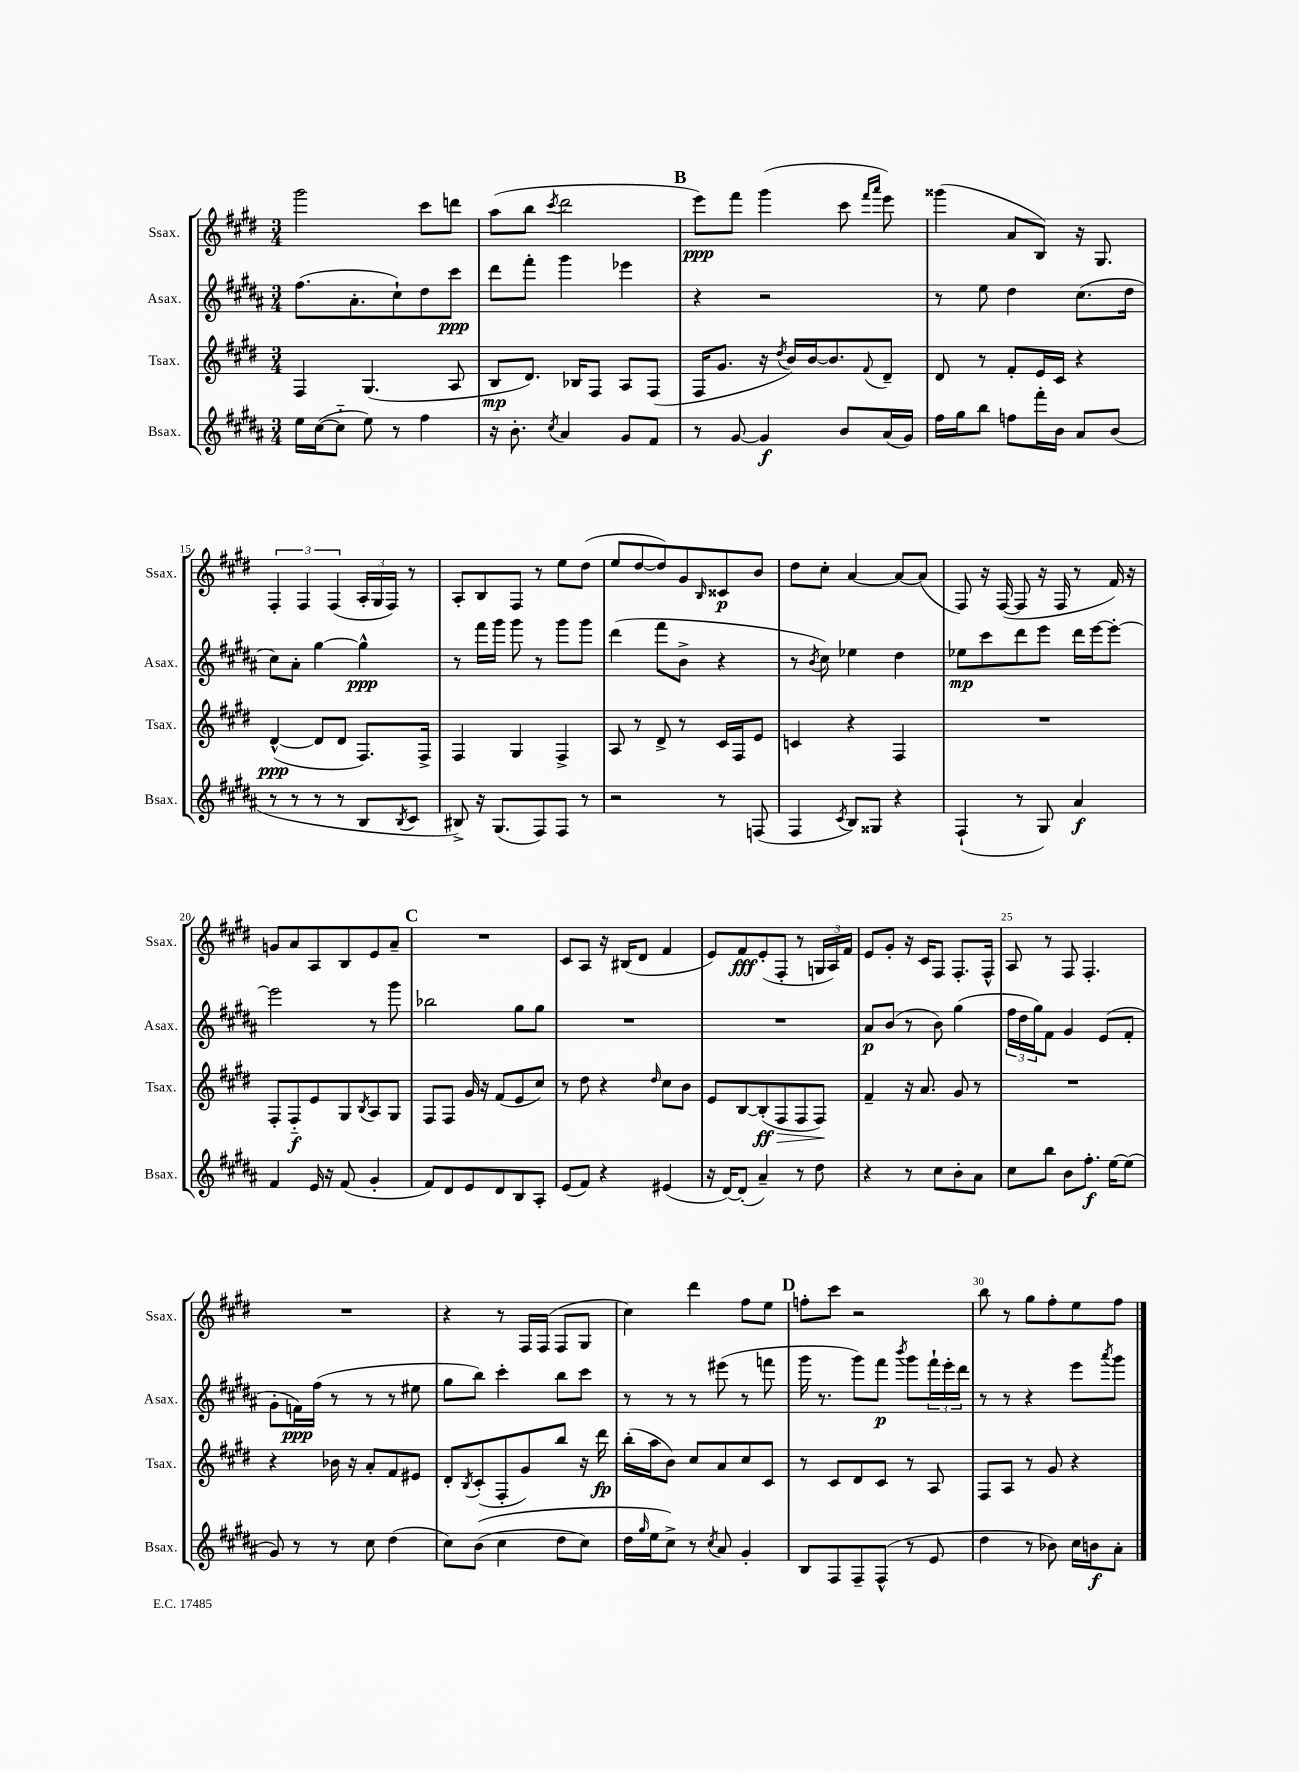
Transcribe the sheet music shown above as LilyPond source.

<<
\new StaffGroup <<
\new Staff = "s0" \with { instrumentName = "Ssax." shortInstrumentName = "Ssax." } {
    \clef treble \key e \major \numericTimeSignature \time 3/4
    gis'''2 cis'''8 d'''8 |
    a''8( b''8 \acciaccatura { cis'''8 } dis'''2 |
    \mark \markup { \bold "B" } e'''8\ppp) fis'''8 gis'''4( cis'''8 \grace { fis'''16 a'''16 } e'''8) |
    gisis'''4( a'8 b8) r16 gis8. |
    \tuplet 3/2 { fis4-. fis4 fis4( } \tuplet 3/2 { a16-. gis16 fis16) } r8 |
    a8-. b8 fis8 r8 e''8 dis''8( |
    e''8 dis''8~ dis''8) gis'8 \grace { b16 } cisis'8\p b'8 |
    dis''8 cis''8-. a'4~ a'8~ a'8( |
    fis8) r16 fis16~( fis8 r16 fis16 r8 fis'16) r16 |
    g'8 a'8 a8 b8 e'8 a'8-- |
    \mark \markup { \bold "C" } R2. |
    cis'8 a8 r16 bis16( dis'8 fis'4 |
    e'8) fis'8\fff e'8-.( fis8-. r8 \tuplet 3/2 { g16 a16) fis'16 } |
    e'8 gis'8-. r16 cis'16 fis8 fis8.-. fis16-^ |
    a8 r8 fis8 fis4.-. |
    R2. |
    r4 r8 fis16 fis16( fis8 gis8 |
    cis''4) dis'''4 fis''8 e''8 |
    \mark \markup { \bold "D" } f''8-. cis'''8 r2 |
    b''8 r8 gis''8 fis''8-. e''8 fis''8 \bar "|." |
}
\new Staff = "s1" \with { instrumentName = "Asax." shortInstrumentName = "Asax." } {
    \clef treble \key b \major \numericTimeSignature \time 3/4
    fis''8.( ais'8.-. cis''8-!) dis''8 cis'''8\ppp |
    dis'''8 fis'''8-. gis'''4 ees'''4 |
    \mark \markup { \bold "B" } r4 r2 |
    r8 e''8 dis''4 cis''8.( dis''16 |
    cis''8) ais'8-. gis''4~ gis''4-^\ppp |
    r8 fis'''16 gis'''16 gis'''8 r8 gis'''8 gis'''8 |
    dis'''4( fis'''8 b'8-> r4 |
    r8 \acciaccatura { b'8 } cis''8) ees''4 dis''4 |
    ees''8\mp cis'''8 dis'''8 e'''8 dis'''16 e'''16~ e'''8~-. |
    e'''2 r8 gis'''8 |
    \mark \markup { \bold "C" } bes''2 gis''8 gis''8 |
    R2. |
    R2. |
    ais'8\p b'8( r8 b'8) gis''4( |
    \tuplet 3/2 { fis''16 dis''16 gis''16) } fis'8 gis'4 e'8( fis'8-. |
    gis'8-. f'16\ppp) fis''16( r8 r8 r8 eis''8 |
    gis''8 b''8) cis'''4-. b''8 cis'''8 |
    r8 r8 r8 eis'''8( r8 f'''8 |
    \mark \markup { \bold "D" } gis'''16 r8. gis'''8) fis'''8\p \acciaccatura { b'''8 } gis'''8 \tuplet 3/2 { fis'''16-! e'''16-. dis'''16 } |
    r8 r8 r4 e'''8 \acciaccatura { ais'''8 } gis'''8 \bar "|." |
}
\new Staff = "s2" \with { instrumentName = "Tsax." shortInstrumentName = "Tsax." } {
    \clef treble \key e \major \numericTimeSignature \time 3/4
    fis4 gis4.( a8 |
    b8\mp dis'8.) bes16 fis8 a8 fis8( |
    \mark \markup { \bold "B" } fis16 gis'8. r16 \acciaccatura { dis''8 } b'16) b'16~ b'8. \appoggiatura { fis'8 } dis'8-- |
    dis'8 r8 fis'8-. e'16 cis'16 r4 |
    dis'4~-^\ppp( dis'8 dis'8 fis8.) fis16-> |
    fis4 gis4 fis4-> |
    a8 r8 dis'8-> r8 cis'16 fis16 e'8 |
    c'4 r4 fis4 |
    R2. |
    fis8-. fis8-_\f e'8 gis8 \acciaccatura { b8 } a8 gis8 |
    \mark \markup { \bold "C" } fis8 fis8 gis'16 r16 fis'8( e'8 cis''8) |
    r8 dis''8 r4 \grace { dis''16 } cis''8 b'8 |
    e'8 b8~ b8-.\ff( fis8\> fis8 fis8\!) |
    fis'4-- r16 a'8. gis'8 r8 |
    R2. |
    r4 bes'16 r16 a'8-. fis'8 eis'8 |
    dis'8-. \acciaccatura { b8 } cis'8-.( fis8-. gis'8) b''8 r16 dis'''16\fp |
    b''16-.( a''16 b'8) cis''8 a'8 cis''8 cis'8 |
    \mark \markup { \bold "D" } r8 cis'8 dis'8 cis'8 r8 a8 |
    fis8 a8 r8 gis'8 r4 \bar "|." |
}
\new Staff = "s3" \with { instrumentName = "Bsax." shortInstrumentName = "Bsax." } {
    \clef treble \key b \major \numericTimeSignature \time 3/4
    e''16 cis''16~( cis''8-_ e''8) r8 fis''4 |
    r16 b'8.-. \acciaccatura { cis''8 } ais'4 gis'8 fis'8 |
    \mark \markup { \bold "B" } r8 gis'8~ gis'4\f b'8 ais'16( gis'16) |
    fis''16 gis''16 b''8 f''8 fis'''16-. b'16 ais'8 b'8( |
    r8 r8 r8 r8 b8 \acciaccatura { b8 } cis'8 |
    bis8->) r16 gis8.( fis8) fis8 r8 |
    r2 r8 f8( |
    fis4 \acciaccatura { cis'8 } b8) gisis8 r4 |
    fis4-!( r8 gis8) ais'4\f |
    fis'4 e'16 r16 fis'8( gis'4-. |
    \mark \markup { \bold "C" } fis'8) dis'8 e'8 dis'8 b8 ais8-. |
    e'8( fis'8) r4 eis'4( |
    r16 dis'16~) dis'8-.( ais'4--) r8 dis''8 |
    r4 r8 cis''8 b'8-. ais'8 |
    cis''8 b''8 b'8 fis''8.-.\f e''16~ e''8( |
    gis'8) r8 r8 cis''8 dis''4( |
    cis''8) b'8(\( cis''4 dis''8 cis''8) |
    dis''16 \grace { gis''16 } e''16 cis''8->\) r8 \acciaccatura { cis''8 } ais'8 gis'4-. |
    \mark \markup { \bold "D" } b8 fis8 fis8-- fis8-^( r8 e'8 |
    dis''4 r8 bes'8) cis''16 b'16\f ais'8-. \bar "|." |
}
>>
>>
\layout { \context { \Score currentBarNumber = #11 \override BarNumber.break-visibility = ##(#f #t #t) barNumberVisibility = #(every-nth-bar-number-visible 5) } }
